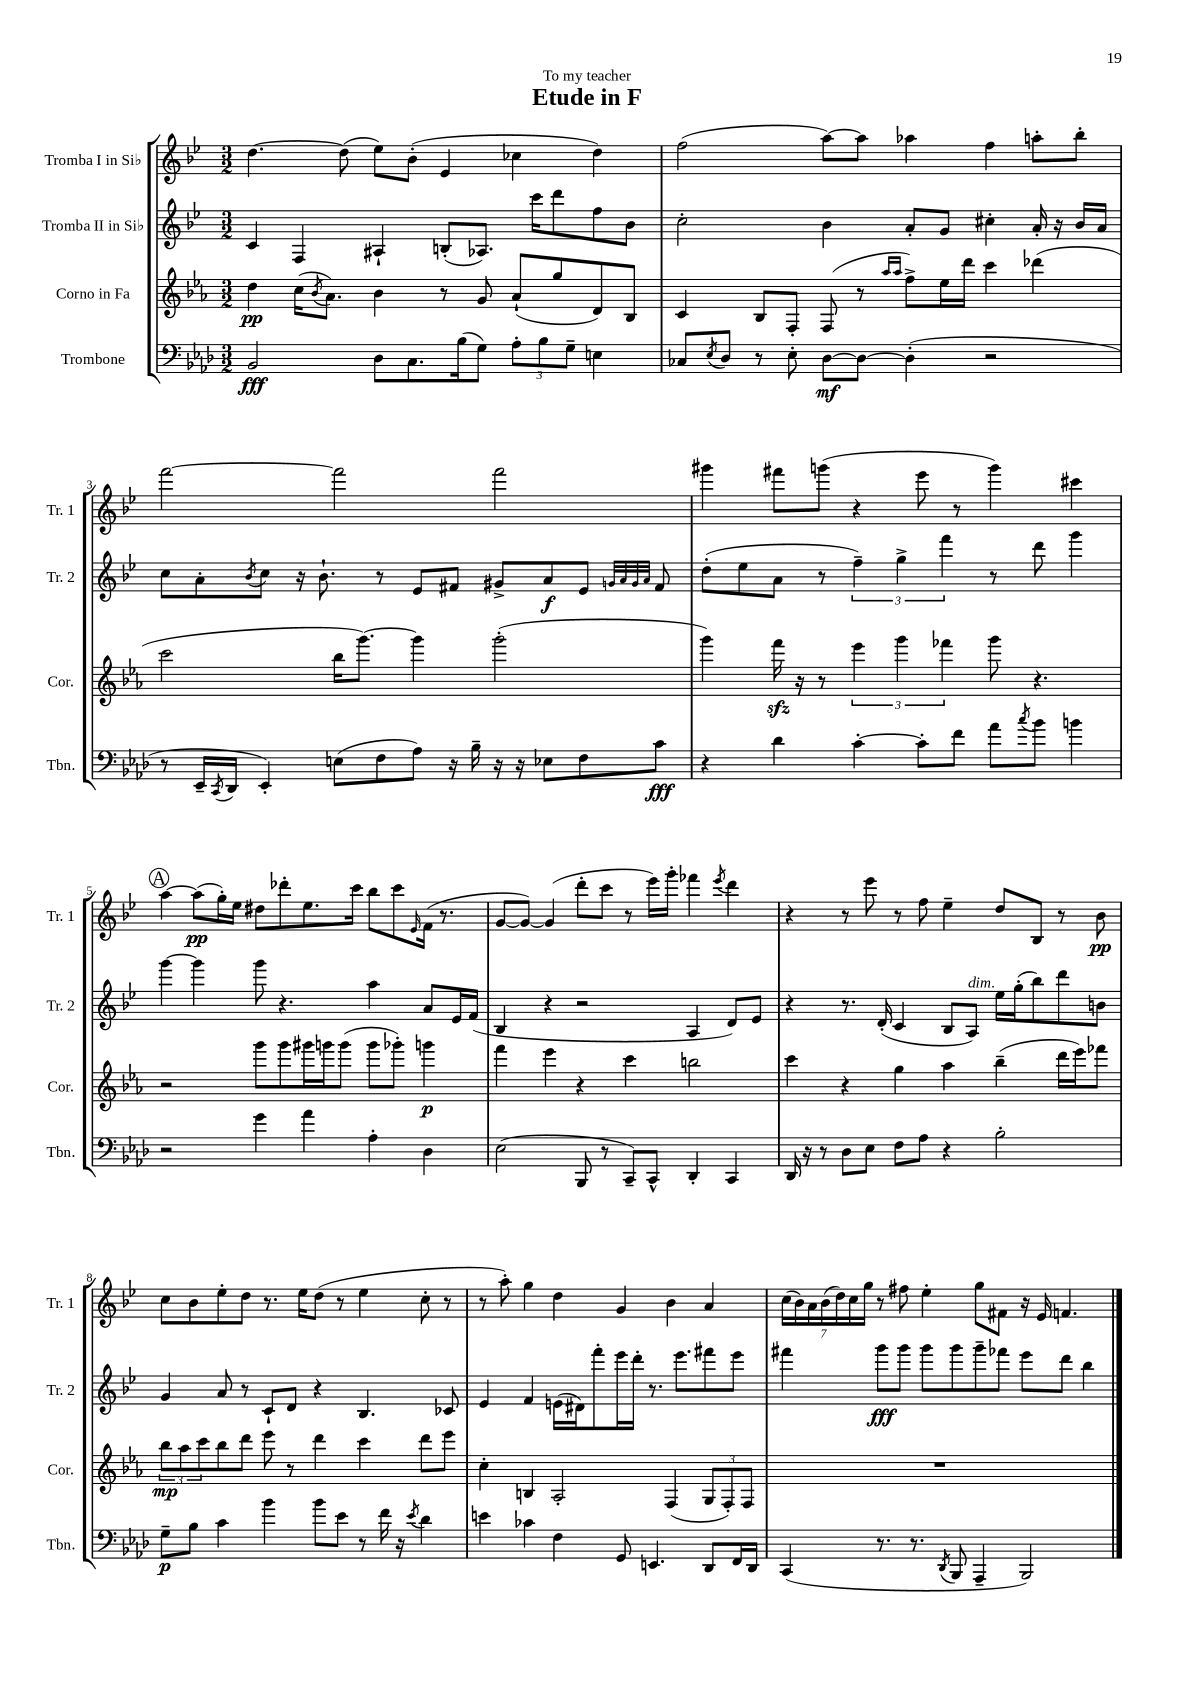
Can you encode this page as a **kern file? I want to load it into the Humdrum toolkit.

**kern	**kern	**kern	**kern
*staff4	*staff3	*staff2	*staff1
*clefF4	*clefG2	*clefG2	*clefG2
*k[b-e-a-d-]	*k[b-e-a-]	*k[b-e-]	*k[b-e-]
*M3/2	*M3/2	*M3/2	*M3/2
2BB-	4dd	4c	[4.dd
.	(16cc	4F	.
.	8qb-	.	.
.	8.a-)	.	.
.	.	.	(8dd]
8D-	4b-	4A#`	8ee-)
8.C	.	.	(8b-'
.	8r	(8B'	4e-
(16B-	.	.	.
8G)	8g	8.A-)	.
12A-'	(8a-`	.	4cc-
.	.	16ccc	.
12B-	.	.	.
.	8gg	8ddd	.
12G~	.	.	.
4E	8d)	8ff	4dd)
.	8B-	8b-	.
=	=	=	=
8C-	4c	2cc'	(2ff
8qE-	.	.	.
8D-	.	.	.
8r	8B-	.	.
8E-'	8F'	.	.
[8D-	(8F	4b-	[8aa)
8D-_	8r	.	8aa]
.	16qqaa-	.	.
.	16qqaa-	.	.
(4D-']	8ff^)	8a'	4aa-
.	16ee-	8g	.
.	16ddd	.	.
2r	4ccc	4cc#'	4ff
.	(4ddd-	16a'	8aa'
.	.	16r	.
.	.	16b-	8bb-'
.	.	16a	.
=	=	=	=
8r	2ccc	8cc	[2fff
16EE-~	.	8a'	.
8qCC	.	.	.
16DD-	.	.	.
.	.	8qb-	.
4EE-')	.	8cc	.
.	.	16r	.
.	.	8.b-`	.
(8E	16bb-	.	2fff]
.	[8.ggg)	.	.
8F	.	8r	.
8A-)	4ggg]	8e-	.
16r	.	8f#	.
16B-~	.	.	.
16r	(2ggg'	8g#^	2fff
16r	.	.	.
8E-	.	8a	.
8F	.	8e-	.
.	.	32qqg	.
.	.	32qqa	.
.	.	32qqg	.
.	.	32qqa	.
8c	.	8f#	.
=	=	=	=
4r	4ggg)	(8dd'	4ggg#
.	.	8ee-	.
4d-	16fff	8a	8fff#
.	16r	.	.
.	8r	8r	(8ggg
[4c'	6eee-	6ff~)	4r
.	6ggg	6gg^	.
8c']	.	.	8eee-
.	6fff-	6fff	.
8f	.	.	8r
8a-	8ggg	8r	4ggg)
8qcc	.	.	.
8b-	4.r	8ddd	.
4b	.	4ggg	4ccc#
=	=	=	=
2r	2r	[4ggg	[4aa
.	.	4ggg]	(8aa]
.	.	.	16gg')
.	.	.	16ee-
4g	8ggg	8ggg	8dd#
.	8ggg	4.r	8ddd-'
4a-	16ggg#	.	8.ee-
.	16ggg	.	.
.	(8ggg	.	.
.	.	.	16ccc
4A-'	8ggg	4aa	8bb-
.	8ggg-')	.	8ccc
.	.	.	16qqe-
4D-	4ggg	8a	(16f
.	.	.	8.r
.	.	16e-	.
.	.	(16f	.
=	=	=	=
(2E-	4fff	4B-	[8g
.	.	.	8g_)
.	4eee-	4r	(4g]
8BBB-	4r	2r	8ddd'
8r	.	.	8ccc
8CC~)	4ccc	.	8r
8CC^^	.	.	16eee-)
.	.	.	16ggg'
4DD-'	2bb	4A	4fff-
.	.	.	8qeee-
4CC	.	8d)	4ddd
.	.	8e-	.
=	=	=	=
16DD-	4ccc	4r	4r
16r	.	.	.
8r	.	.	.
8D-	4r	8.r	8r
8E-	.	.	8eee-
.	.	(16d'	.
8F	4gg	4c	8r
8A-	.	.	8ff
4r	4aa-	8B-	4ee-~
.	.	8A)	.
2B-'	(4bb-~	16ee-	8dd
.	.	(16gg'	.
.	.	8bb-)	8B-
.	16ddd	8ddd	8r
.	16eee-)	.	.
.	8fff-	8b	8b-
=	=	=	=
8G~	12bb-	4g	8cc
.	12aa-	.	.
8B-	.	.	8b-
.	12ccc	.	.
4c	8bb-	8a	8ee-'
.	8ddd	8r	8dd
4b-	8eee-	8c`	8.r
.	8r	8d	.
.	.	.	16ee-
8b-	4ddd	4r	(8dd
8e-	.	.	8r
8r	4ccc	4.B-	4ee-
16f	.	.	.
16r	.	.	.
8qe-	.	.	.
4d-	8ddd	.	8cc'
.	8eee-	8c-	8r
=	=	=	=
4e	4cc'	4e-	8r
.	.	.	8aa')
4c-	4B	4f	4gg
4F	2A-'	(16e	4dd
.	.	16d#)	.
.	.	8fff'	.
8GG	.	16eee-	4g
.	.	16ddd'	.
4.EE	.	8.r	.
.	(4F	.	4b-
.	.	8.eee-	.
8DD-	12G	8fff#	4a
.	12F')	.	.
16FF	.	8eee-	.
.	12F	.	.
16DD-	.	.	.
=	=	=	=
(4CC	1.r	4fff#	(28cc
.	.	.	28b-)
.	.	.	28a
.	.	.	(28b-
.	.	.	28dd)
.	.	.	28cc
.	.	.	28gg
8.r	.	8ggg	8r
.	.	8ggg	8ff#
8.r	.	.	.
.	.	8ggg	4ee-'
8qDD-	.	.	.
8BBB-	.	8ggg	.
4AAA-~	.	8ggg~	8gg
.	.	8fff-	8f#
2BBB-)	.	8eee-	16r
.	.	.	16e-
.	.	8ddd	4.f
.	.	4bb-	.
==	==	==	==
*-	*-	*-	*-
